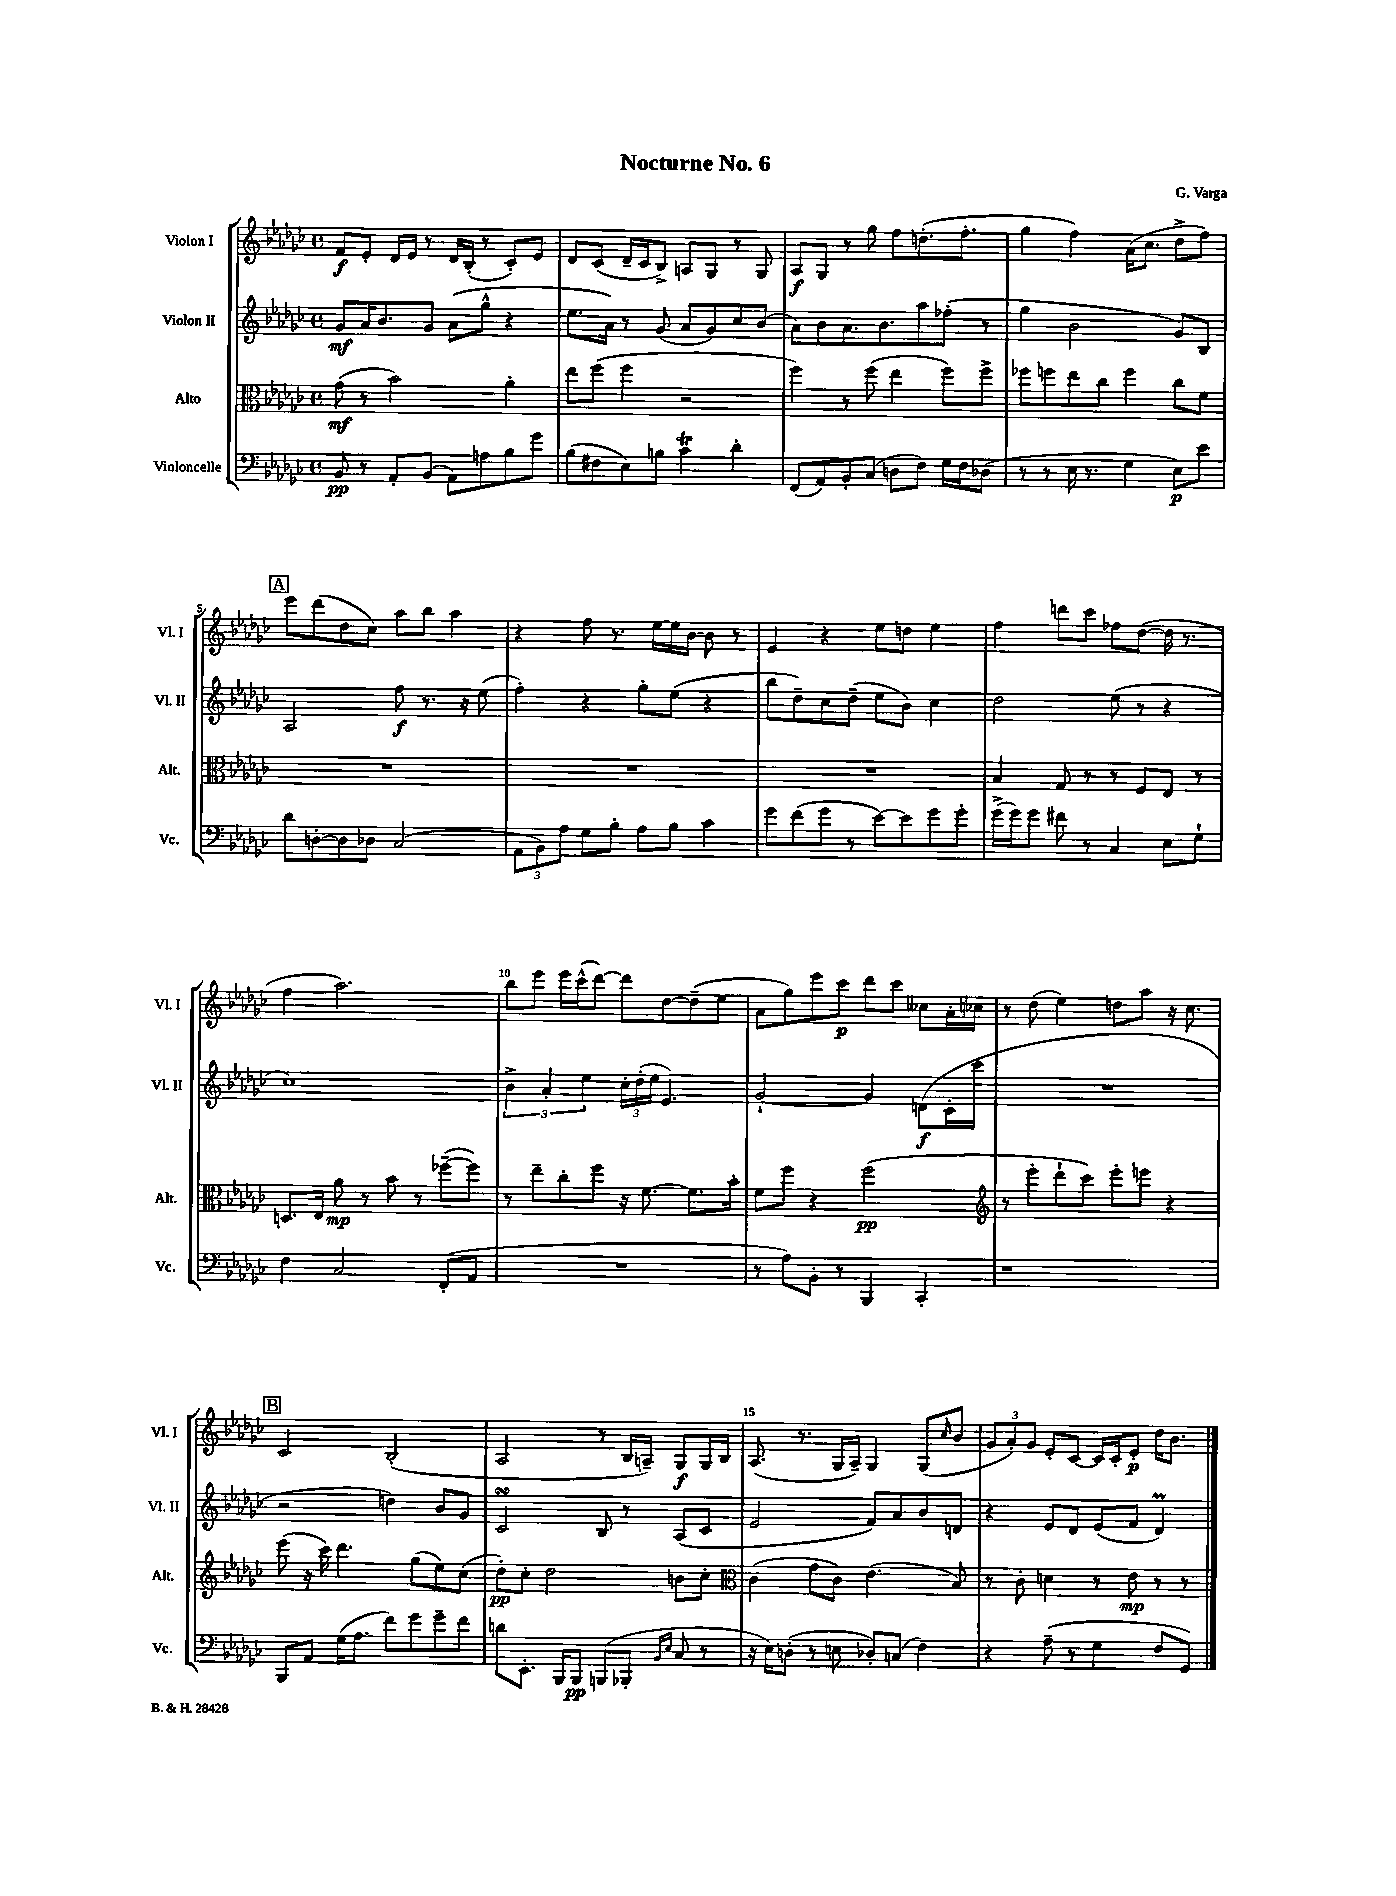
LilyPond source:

\header { title = "Nocturne No. 6" composer = "G. Varga" }
<<
\new StaffGroup <<
\new Staff = "s0" \with { instrumentName = "Violon I" shortInstrumentName = "Vl. I" } {
    \clef treble \key ges \major \defaultTimeSignature \time 4/4
    f'8\f ees'8-. des'16 ees'16 r8 des'16 bes16-.( r8 ces'8-.) ees'8 |
    des'8 ces'8( des'16-- ces'16 bes8->) a8 ges8 r8 ges8 |
    aes8\f ges8 r8 ges''8 f''8 d''8.-.( f''8.-. |
    ges''4 f''4) aes'16( ces''8. des''8-> f''8) |
    \mark \markup { \box "A" } ees'''8 des'''8( des''8 ces''8) aes''8 bes''8 aes''4 |
    r4 f''8 r8. ees''16~ ees''16 bes'16~ bes'8 r8 |
    ees'4 r4 ees''8 d''8 ees''4 |
    f''4 d'''8 ces'''8 fes''8 des''8~( des''16 r8. |
    f''4 aes''2.) |
    bes''8 ees'''8 ees'''16 ces'''16-^( des'''8~) des'''8 des''8~ des''8--( ees''8 |
    aes'8 ges''8) ees'''8 ces'''8\p des'''8 ces'''8 ceses''8 aes'16-. ces''16 |
    r8 des''8( ees''4) d''8 aes''8 r16 ces''8. |
    \mark \markup { \box "B" } ces'2 bes2-.( |
    aes2 r8 bes16 a16--) ges8\f ges16 bes16 |
    aes8.( r8. ges16 aes16--) ges4 ges8( \grace { ces''16 } bes'8 |
    \tuplet 3/2 { ges'8 aes'8-.) ges'8 } ees'8-. ces'8~ ces'16 ces'16-. ees'8-.\p des''16 bes'8. \bar "|." |
}
\new Staff = "s1" \with { instrumentName = "Violon II" shortInstrumentName = "Vl. II" } {
    \clef treble \key ges \major \defaultTimeSignature \time 4/4
    ges'8\mf aes'16 bes'8. ges'8 aes'8( ges''8-^ r4 |
    ees''8. aes'16) r8 ges'8( aes'8 ges'8) ces''8 bes'8( |
    aes'8) bes'8 aes'8. bes'8. aes''8 fes''8-.( r8 |
    ges''4 bes'2 ges'8) bes8 |
    \mark \markup { \box "A" } aes2 f''8\f r8. r16 ees''8( |
    f''4-.) r4 ges''8-. ees''8( r4 |
    bes''8 des''8--) ces''8 des''8--( ees''8 bes'8) ces''4 |
    des''2 ees''8( r8 r4 |
    ces''1) |
    \tuplet 3/2 { bes'4-> aes'4-. ees''4 } \tuplet 3/2 { ces''16-. des''16-.( ees''16 } ees'4.) |
    ges'2~-! ges'4 d'8\f( ces'16-. ces'''16 |
    R1 |
    \mark \markup { \box "B" } r2 d''4) bes'8 ges'8 |
    ces'2\turn bes8 r8 aes8( ces'8 |
    ees'2 f'8) aes'8 bes'8 d'8 |
    r4 ees'8 des'8 ees'8( f'8 des'4\prall) \bar "|." |
}
\new Staff = "s2" \with { instrumentName = "Alto" shortInstrumentName = "Alt." } {
    \clef alto \key ges \major \defaultTimeSignature \time 4/4
    ges'8\mf( r8 bes'2) aes'4-. |
    ees''8 f''8( f''4 r2 |
    f''4) r8 f''8( ees''4 f''8) f''8-> |
    fes''8 f''8 ees''8 ces''8 f''4 ces''8 f'8 |
    \mark \markup { \box "A" } R1 |
    R1 |
    R1 |
    bes4 ges8 r8 r8 f8 ees8 r8 |
    d8. ees16 aes'8\mp r8 bes'8 r8 fes''8~--( fes''8) |
    r8 ees''8-- ces''8-. f''8 r16 f'8.~ f'8. bes'16-. |
    f'8 f''8 r4 f''2\pp( |
    \clef treble r8 ees'''8-. des'''8-! ces'''8) ees'''8-. e'''8 r4 |
    \mark \markup { \box "B" } ees'''8( r16 ces'''16) des'''4. ges''8( ees''8) ces''8( |
    des''8-.\pp) ces''8-. des''2 b'8 ces''8-. |
    \clef alto ces'4( ges'8 ces'8) ees'4.( bes8) |
    r8 ces'8-. d'4 r8 ees'8\mp r8 r8 \bar "|." |
}
\new Staff = "s3" \with { instrumentName = "Violoncelle" shortInstrumentName = "Vc." } {
    \clef bass \key ges \major \defaultTimeSignature \time 4/4
    bes,8\pp r8 aes,8-. bes,8( aes,8) a8 bes8 ges'8 |
    bes8( fis8 ees8) b8 ces'4\trill des'4-. |
    f,8( aes,8) bes,8-. ces8( d8 f8) ges16 f16 des8( |
    r8 r8 ees16 r8. ges4 ees8\p) ees'8 |
    \mark \markup { \box "A" } des'8 d8~-. d8 des8 ces2( |
    \tuplet 3/2 { aes,8 bes,8) aes8 } ges8 bes8-. aes8 bes8 ces'4 |
    ges'8 f'8( ges'8 r8 ees'8~) ees'8 ges'8 ges'8-. |
    ges'16->( ges'16) ges'8 fis'8 r8 ces4 ees8 ges8-! |
    f4 ces2 f,8-.( aes,8 |
    R1 |
    r8 aes8) bes,8-. r8 bes,,4 ces,4-. |
    r1 |
    \mark \markup { \box "B" } bes,,8 aes,8 ges16( aes8. f'8) ges'8 ges'8-- f'8 |
    d'8 ees,8.-. bes,,16 bes,,8\pp b,,8( bes,,8-. \grace { bes,16 ees16 } ces8 r8 |
    r16 ees16) d8-.( r8 e8 des8-.) c8( f4) |
    r4 aes8--( r8 ges4 f8 ges,8) \bar "|." |
}
>>
>>
\layout { \context { \Score \override BarNumber.break-visibility = ##(#f #t #t) barNumberVisibility = #(every-nth-bar-number-visible 5) } }
